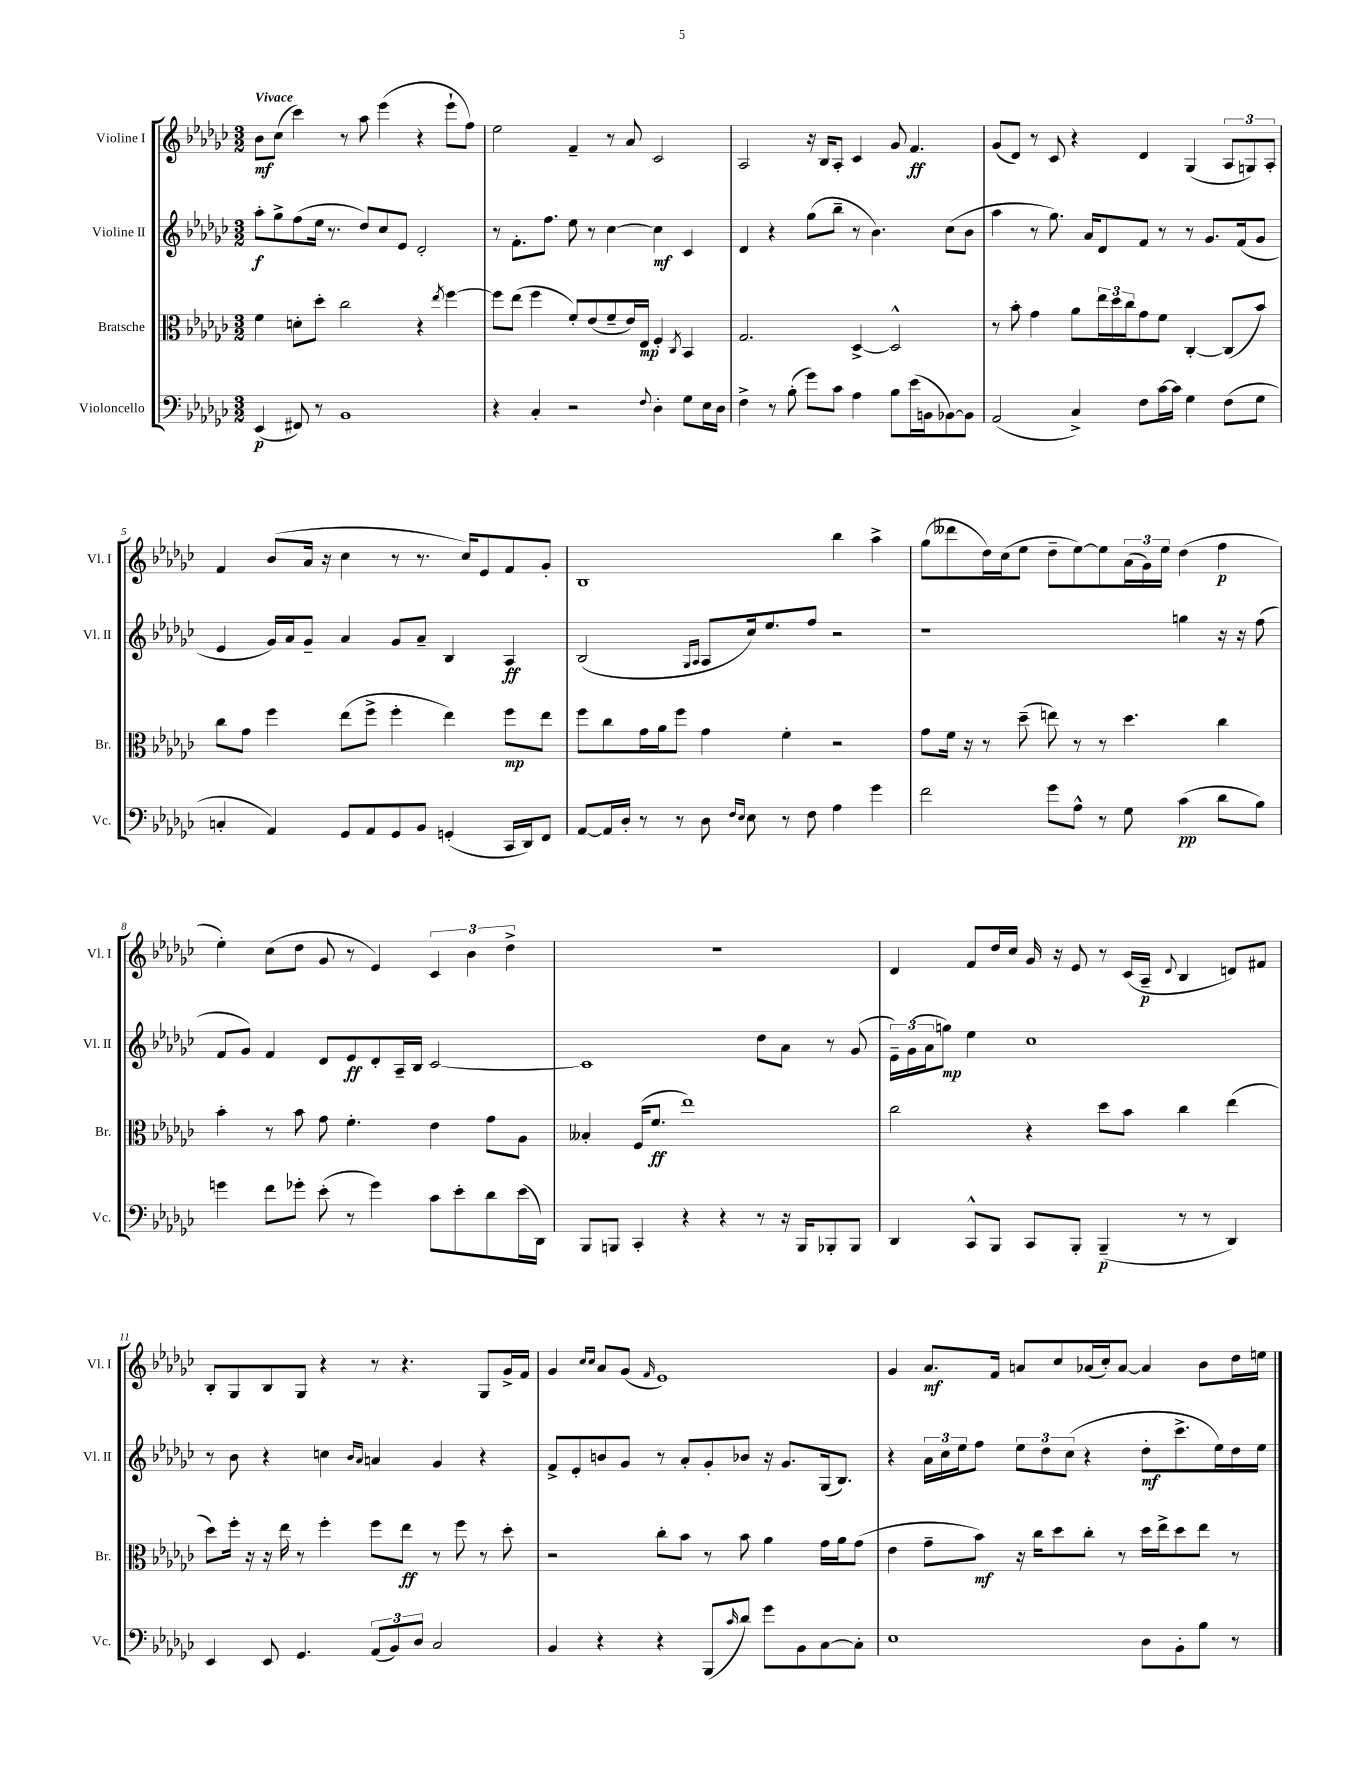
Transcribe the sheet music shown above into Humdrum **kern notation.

**kern	**kern	**kern	**kern
*staff4	*staff3	*staff2	*staff1
*clefF4	*clefC3	*clefG2	*clefG2
*k[b-e-a-d-g-c-]	*k[b-e-a-d-g-c-]	*k[b-e-a-d-g-c-]	*k[b-e-a-d-g-c-]
*M3/2	*M3/2	*M3/2	*M3/2
(4EE-	4f	8aa-'	8b-
.	.	8gg-^	(8cc-
8FF#)	8d'	(8ff	4ccc-)
8r	8dd-'	16ee-	.
.	.	8.r	.
1BB-	2cc-	.	8r
.	.	8dd-)	8aa-
.	.	8cc-	(4eee-
.	.	8e-	.
.	4r	2d-'	4r
.	8qee-	.	.
.	[4ff	.	8eee-`
.	.	.	8ff)
=	=	=	=
4r	8ff]	8r	2ee-
.	(8ee-	8.f'	.
4C-'	4ff	.	.
.	.	8.ff	.
2r	8f')	8ee-	4f~
.	(8e-	8r	.
.	8f~	[4cc-	8r
.	16e-)	.	8a-
.	16E-	.	.
8qqF	.	.	.
4D-'	4F'	4cc-]	2c-
.	8qC-	.	.
8G-	4BB-	4c-	.
16E-	.	.	.
16D-	.	.	.
=	=	=	=
4F^	2.G-	4d-	2A-
8r	.	4r	.
(8B-'	.	.	.
8g-)	.	(8gg-	16r
.	.	.	16B-
8c-	.	8bb-~	8A-'
4A-	[4D-^	8r	4c-
.	.	4.b-)	.
8B-	2D-^^]	.	8g-
(16e-	.	.	4.f
16BB	.	.	.
[8BB-)	.	(8cc-	.
8BB-]	.	8b-	.
=	=	=	=
(2AA-	8r	4aa-	(8g-
.	8b-'	.	8d-)
.	4g-	8r	8r
.	.	8.gg-)	8c-
4C-^)	8a-	.	4r
.	.	16a-	.
.	24ee-	8d-	.
.	24dd-	.	.
.	24cc-	.	.
8F	8g-	8f	4d-
[16c-	8f	8r	.
16c-]	.	.	.
4G-	[4C-'	8r	(4G-
.	.	8.g-	.
(8F	(8C-]	.	12A-
.	.	(16f	.
.	.	.	12G)
8G-	8b-)	8g-	.
.	.	.	12A-'
=	=	=	=
4C'	8cc-	4e-	4f
.	8g-	.	.
4AA-)	4ff	16g-)	(8b-
.	.	16a-	.
.	.	8g-~	16a-
.	.	.	16r
8GG-	(8ee-	4a-	4cc-
8AA-	8ff^	.	.
8GG-	4ff'	8g-	8r
8BB-	.	8a-~	8.r
(4GG'	4ee-)	4B-	.
.	.	.	16cc-)
.	.	.	8e-
16CC-	8ff	4A-	8f
16DD-)	.	.	.
8FF	8ee-	.	8g-'
=	=	=	=
[8AA-	8ff	(2B-	1B-
16AA-]	8cc-	.	.
16D-'	.	.	.
8r	16g-	.	.
.	16a-	.	.
8r	8ff	.	.
.	.	16qqG-	.
.	.	16qqA-	.
8D-	4g-	8A-	.
16qqF	.	.	.
16qqE-	.	.	.
8E-	.	16cc-)	.
.	.	8.ee-	.
8r	4f'	.	.
8F	.	8ff	.
4A-	2r	2r	4bb-
4g-	.	.	4aa-^
=	=	=	=
2f	8g-	1r	(8gg-
.	16f	.	8ddd--
.	16r	.	.
.	8r	.	16dd-)
.	.	.	(16cc-
.	(8dd-~	.	8ee-
8g-	8ee)	.	8dd-~
8A-^^	8r	.	[8ee-)
8r	8r	.	8ee-]
8G-	4.dd-	.	(24a-
.	.	.	24g-)
.	.	.	24ee-
(4c-	.	4gg	(4dd-
8d-	4cc-	16r	4ff
.	.	16r	.
8B-)	.	(8ff	.
=	=	=	=
4g	4b-'	8f	4ee-')
.	.	8g-)	.
8f	8r	4f	(8cc-
8g-'	8b-	.	8dd-
(8e-'	8g-	8d-	8g-
8r	4.f'	8e-	8r
4g-)	.	8d-'	4e-)
.	.	16A-~	.
.	.	16B-	.
8c-	4e-	[2c-	6c-
8e-'	.	.	.
.	.	.	6b-
8d-	8g-	.	.
.	.	.	6dd-^
(16e-	8A-	.	.
16DD-)	.	.	.
=	=	=	=
8BBB-	4B--'	1c-]	1.r
8BBB	.	.	.
4CC-'	(16F	.	.
.	8.f	.	.
4r	1ee-)	.	.
4r	.	.	.
8r	.	8dd-	.
16r	.	8a-	.
16BBB	.	.	.
8BBB-'	.	8r	.
8BBB-	.	(8g-	.
=	=	=	=
4DD-	2cc-	24e-~)	4d-
.	.	(24g-	.
.	.	24a-	.
.	.	8gg)	.
8CC-^^	.	4ee-	8f
8BBB-	.	.	16dd-
.	.	.	16cc-
8CC-	4r	1cc-	16g-
.	.	.	16r
8BBB-'	.	.	8e-
(4BBB-~	8dd-	.	8r
.	8b-	.	(16c-
.	.	.	16A-~
.	.	.	8qqd-
8r	4cc-	.	4B-
8r	.	.	.
4DD-)	(4ee-	.	8d)
.	.	.	8f#
=	=	=	=
4EE-	8dd-)	8r	8B-'
.	16ff'	8b-	8G-
.	16r	.	.
8EE-	16r	4r	8B-
.	16ee-	.	.
4.GG-	8r	.	8G-
.	4ff'	4cc	4r
.	.	16qqb-	.
.	.	16qqa-	.
(12AA-	8ff	4a	8r
12BB-)	.	.	.
.	8ee-	.	4.r
12D-	.	.	.
2C-	8r	4g-	.
.	8ff	.	.
.	8r	4r	8G-
.	8dd-'	.	16g-^
.	.	.	16f
=	=	=	=
4BB-	2r	8f^	4g-
.	.	8e-'	.
.	.	.	16qqcc-
.	.	.	16qqcc-
4r	.	8b	8a-
.	.	8g-	(8g-
.	.	.	16qqf
4r	8cc-'	8r	1e-)
.	8b-	8a-'	.
(8BBB-	8r	8g-'	.
16qqc-	.	.	.
8d-)	8b-	8b-	.
8g-	4a-	16r	.
.	.	8.g-	.
8BB-	.	.	.
[8C-	16g-	(16G-	.
.	16a-	8.B-)	.
8C-']	(8g-	.	.
=	=	=	=
1E-	4e-	4r	4g-
.	8g-~	24a-	8.a-
.	.	24cc-	.
.	.	24ee-	.
.	8b-)	8ff	.
.	.	.	16f
.	16r	12ee-	8a
.	16cc-	.	.
.	.	12dd-	.
.	8dd-	.	8cc-
.	.	(12cc-	.
.	8cc-'	4r	(16a-
.	.	.	16cc-')
.	8r	.	[8a-
8D-	16dd-	8dd-'	4a-]
.	16ee-^	.	.
8BB-'	8dd-	8.ccc-^	.
8B-	8ee-	.	8b-
.	.	16ee-)	.
8r	8r	16dd-	16dd-
.	.	16ee-	16ee
==	==	==	==
*-	*-	*-	*-
